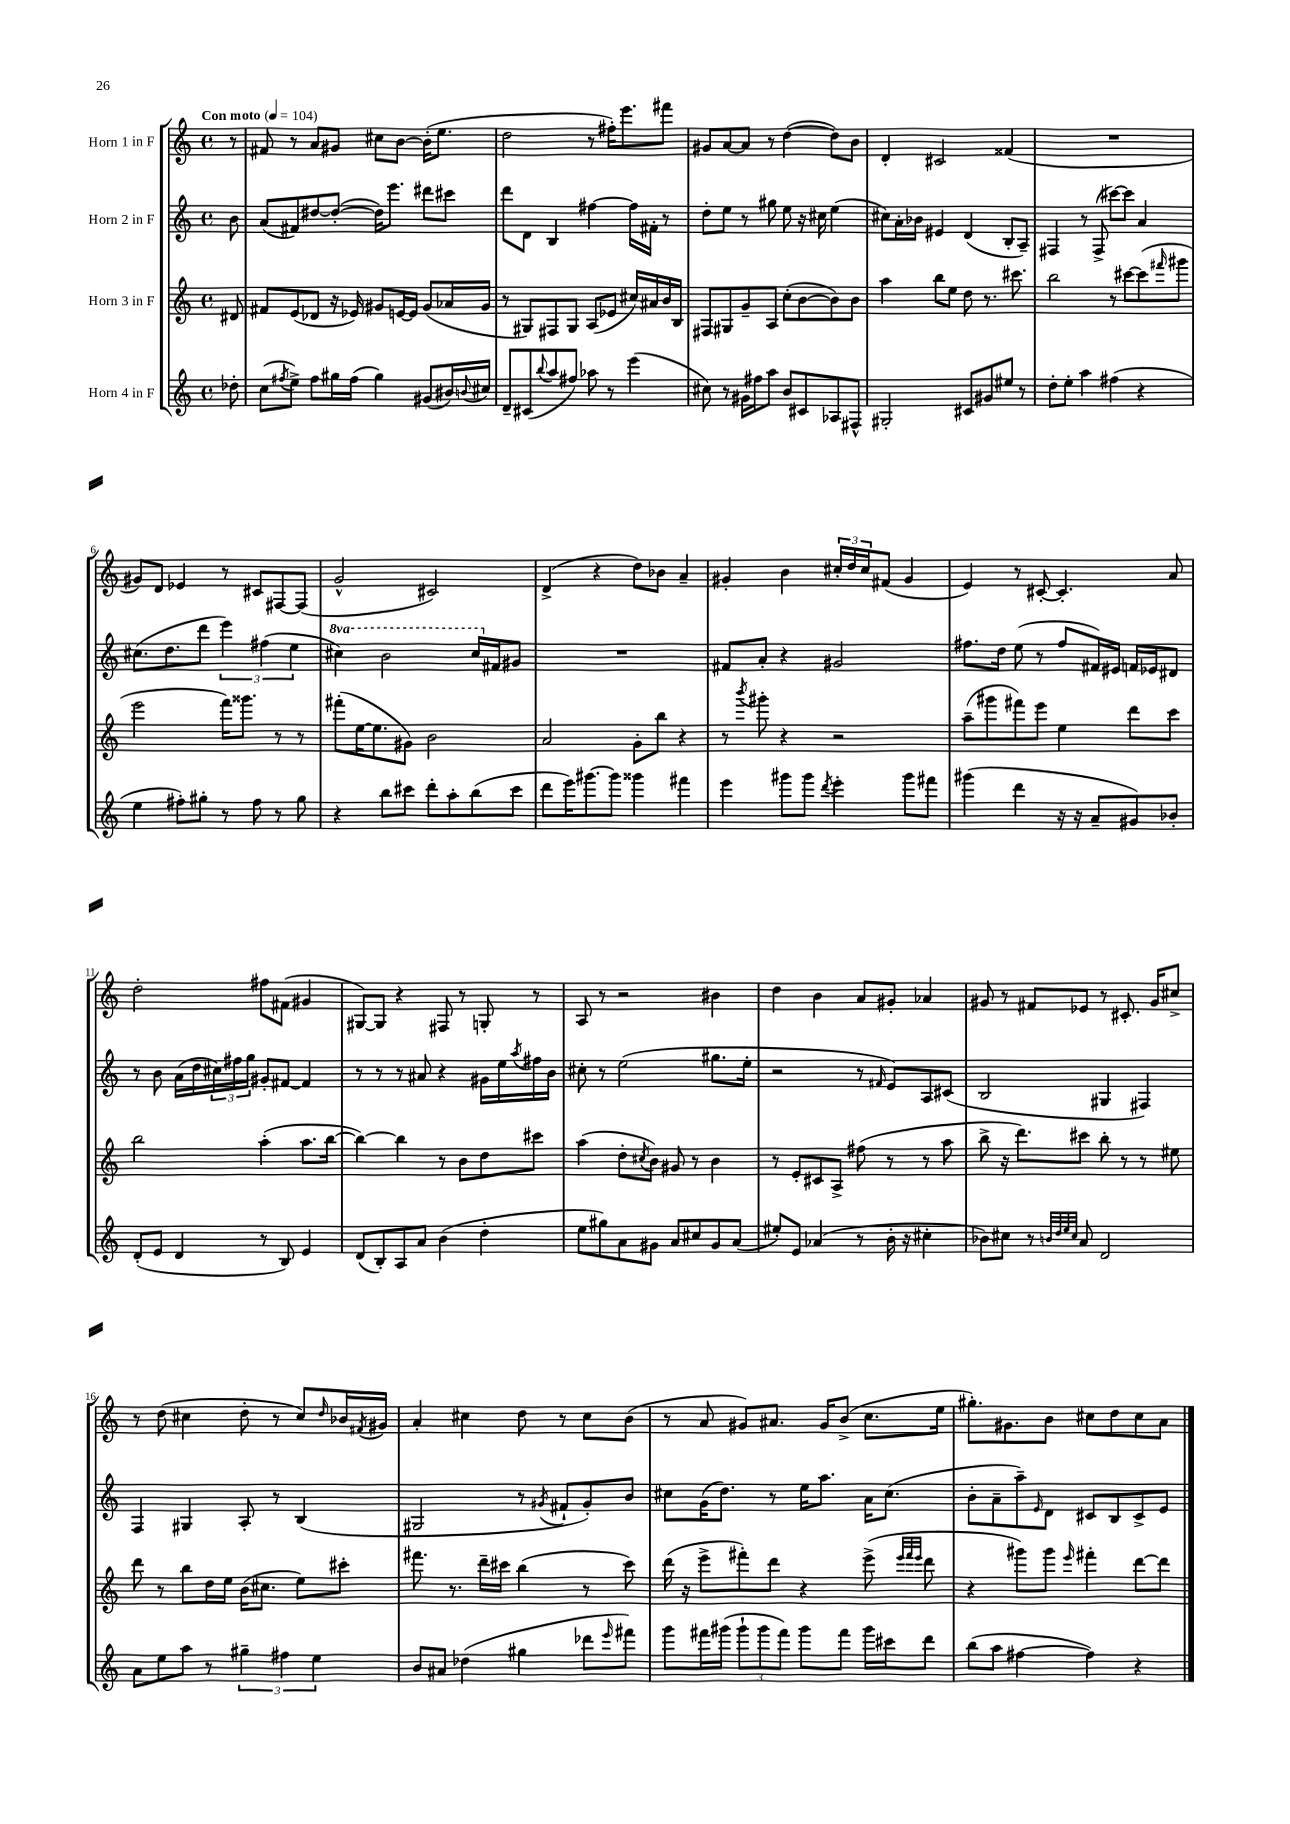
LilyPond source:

<<
\new StaffGroup <<
\new Staff = "s0" \with { instrumentName = "Horn 1 in F" } {
    \clef treble \key c \major \defaultTimeSignature \time 4/4 \partial 8 \tempo "Con moto" 4 = 104
    r8 |
    fis'8 r8 a'8 gis'8 cis''8 b'8~ b'16-.( e''8. |
    d''2 r8 fis''16-.) e'''8. fis'''8 |
    gis'8 a'8~ a'8 r8 d''4~( d''8) b'8 |
    d'4-. cis'2 fisis'4( |
    R1 |
    gis'8) d'8 ees'4 r8 cis'8 fis8~ fis8( |
    g'2-^ cis'2) |
    d'4->( r4 d''8) bes'8 a'4-- |
    gis'4-. b'4 \tuplet 3/2 { cis''16-. d''16 cis''16 } fis'8( gis'4 |
    e'4) r8 cis'8~-. cis'4.-. a'8 |
    d''2-. fis''8 fis'8( gis'4 |
    gis8~) gis8 r4 fis8 r8 g8-. r8 |
    a8 r8 r2 bis'4 |
    d''4 b'4 a'8 gis'8-. aes'4 |
    gis'8 r8 fis'8 ees'8 r8 cis'8.-. gis'16 cis''8-> |
    r8 d''8( cis''4 d''8-. r8 cis''8) \grace { d''16 } bes'16 \acciaccatura { fis'8 } gis'16 |
    a'4-. cis''4 d''8 r8 cis''8 b'8( |
    r8 a'8 gis'8) ais'8. gis'16 b'8->( c''8. e''16 |
    gis''8.-.) gis'8. b'8 cis''8 d''8 cis''8 a'8 \bar "|." |
}
\new Staff = "s1" \with { instrumentName = "Horn 2 in F" } {
    \clef treble \key c \major \defaultTimeSignature \time 4/4 \set Staff.ottavationMarkups = #ottavation-simple-ordinals \partial 8
    b'8 |
    a'8( fis'8) dis''8~ dis''8~-.( dis''16) e'''8. dis'''8 cis'''8 |
    d'''8 d'8 b4 fis''4~ fis''16 fis'16-. r8 |
    d''8-. e''8 r8 gis''8 e''8 r16 cis''16 e''4( |
    cis''8) a'16-. bes'16 eis'4 d'4( b8-. a8--) |
    fis4 r8 fis8->( cis'''8~) cis'''8 a'4 |
    cis''8.( d''8. d'''8 \tuplet 3/2 { e'''4) fis''4( e''4 } |
    \ottava #1 cis'''4) b''2 cis'''16 \ottava #0 fis'16 gis'8 |
    R1 |
    fis'8 a'8-. r4 gis'2 |
    fis''8. d''16 e''8( r8 fis''8 fis'16) eis'16 f'16 ees'16 dis'8 |
    r8 b'8 a'16( d''16 \tuplet 3/2 { cis''16) fis''16 g''16 } gis'8-. fis'8~ fis'4 |
    r8 r8 r8 ais'8 r4 gis'16 e''16 \acciaccatura { a''8 } fis''16 b'16 |
    cis''8-. r8 e''2( gis''8. e''16-. |
    r2 r8 \grace { fis'16 } e'8) a8 cis'8( |
    b2 gis4 fis4) |
    f4 gis4 a8-. r8 b4( |
    gis2 r8 \acciaccatura { gis'8 } fis'8-! gis'8-.) b'8 |
    cis''8 g'16( d''8.) r8 e''16 a''8. a'16 cis''8.( |
    b'8-. a'8-- a''8--) \grace { e'16 } d'8 cis'8 b8 cis'8-> e'8 \bar "|." |
}
\new Staff = "s2" \with { instrumentName = "Horn 3 in F" } {
    \clef treble \key c \major \defaultTimeSignature \time 4/4 \partial 8
    dis'8 |
    fis'8 e'8( des'8 r16 ees'16) gis'8 e'16~ e'16 gis'8( aes'16 gis'16 |
    r8 gis8) fis8 gis8 a8( ees'8 cis''16) ais'16 b'16 b16 |
    fis8 gis8 g'8-- a8 c''8-.( b'8~ b'8) b'8 |
    a''4 b''8 e''8 d''8 r8. cis'''8. |
    b''2 r8 cis'''8~ cis'''8( \grace { fis'''16 } gis'''8 |
    e'''2 f'''16) gisis'''8. r8 r8 |
    fis'''8-.( e''16~ e''8. gis'8) b'2 |
    a'2 g'8-. b''8 r4 |
    r8 \acciaccatura { b'''8 } gis'''8-. r4 r2 |
    a''8--( gis'''8 fis'''8) e'''8 e''4 d'''8 c'''8 |
    b''2 a''4-.( a''8. b''16~ |
    b''4~) b''4 r8 b'8 d''8 cis'''8 |
    a''4( d''8-. \acciaccatura { cis''8 } b'8) gis'8 r8 b'4 |
    r8 e'8-. cis'8 a8-> fis''8( r8 r8 a''8 |
    b''8-> r16 d'''8.) cis'''8 b''8-. r8 r8 eis''8 |
    d'''8 r8 b''8 d''16 e''16 b'16( cis''8. e''8) cis'''8-. |
    fis'''8. r8. d'''16-- cis'''16 b''4( r8 cis'''8) |
    d'''16( r16 e'''8-> fis'''8-.) d'''8 r4 e'''8->( \grace { e'''32 fis'''32 e'''32 } d'''8 |
    r4 gis'''8) gis'''8 \grace { e'''16 } fis'''4-. d'''8~ d'''8 \bar "|." |
}
\new Staff = "s3" \with { instrumentName = "Horn 4 in F" } {
    \clef treble \key c \major \defaultTimeSignature \time 4/4 \partial 8
    des''8-. |
    c''8( \acciaccatura { fis''8 } e''8->) fis''8 gis''16 fis''16( gis''4) gis'8( bis'16) \appoggiatura { b'8 } cis''16 |
    d'8-- cis'8( \appoggiatura { b''8 } a''8 fis''8) aes''8 r8 e'''4( |
    cis''8) r8 gis'16 fis''16 a''8 b'8 cis'8 aes8 fis8-^ |
    gis2-. cis'8 gis'8 eis''8 r8 |
    d''8-. e''8-. a''4 fis''4( r4 |
    e''4 fis''8-.) gis''8-. r8 fis''8 r8 gis''8 |
    r4 b''8 cis'''8 d'''8-. a''8-. b''8( cis'''8 |
    d'''8 e'''16) gis'''8.~ gis'''8 gisis'''4 fis'''4 |
    e'''4 gis'''8 gis'''8 \acciaccatura { d'''8 } e'''4-. gis'''8 fis'''8 |
    gis'''4( d'''4 r16 r16 a'8-- gis'8) bes'8-. |
    d'8-.( e'8 d'4 r8 b8) e'4 |
    d'8( b8-.) a8 a'8 b'4( d''4-. |
    e''8 gis''8) a'8 gis'8 a'8 cis''8 gis'8 a'8( |
    eis''8-.) e'8 aes'4( r8 b'16-. r16 cis''4-. |
    bes'8) cis''8 r8 \grace { b'32 d''32 e''32 cis''32 } a'8 d'2 |
    a'8 e''8 a''8 r8 \tuplet 3/2 { gis''4-- fis''4 e''4 } |
    b'8 ais'8 des''4( gis''4 des'''8 \grace { e'''16 } fis'''8) |
    g'''8 fis'''16 gis'''16( \tuplet 3/2 { gis'''8-! gis'''8 fis'''8) } gis'''8 fis'''8 gis'''16 cis'''16 d'''8 |
    b''8( a''8 fis''4~ fis''4) r4 \bar "|." |
}
>>
>>
